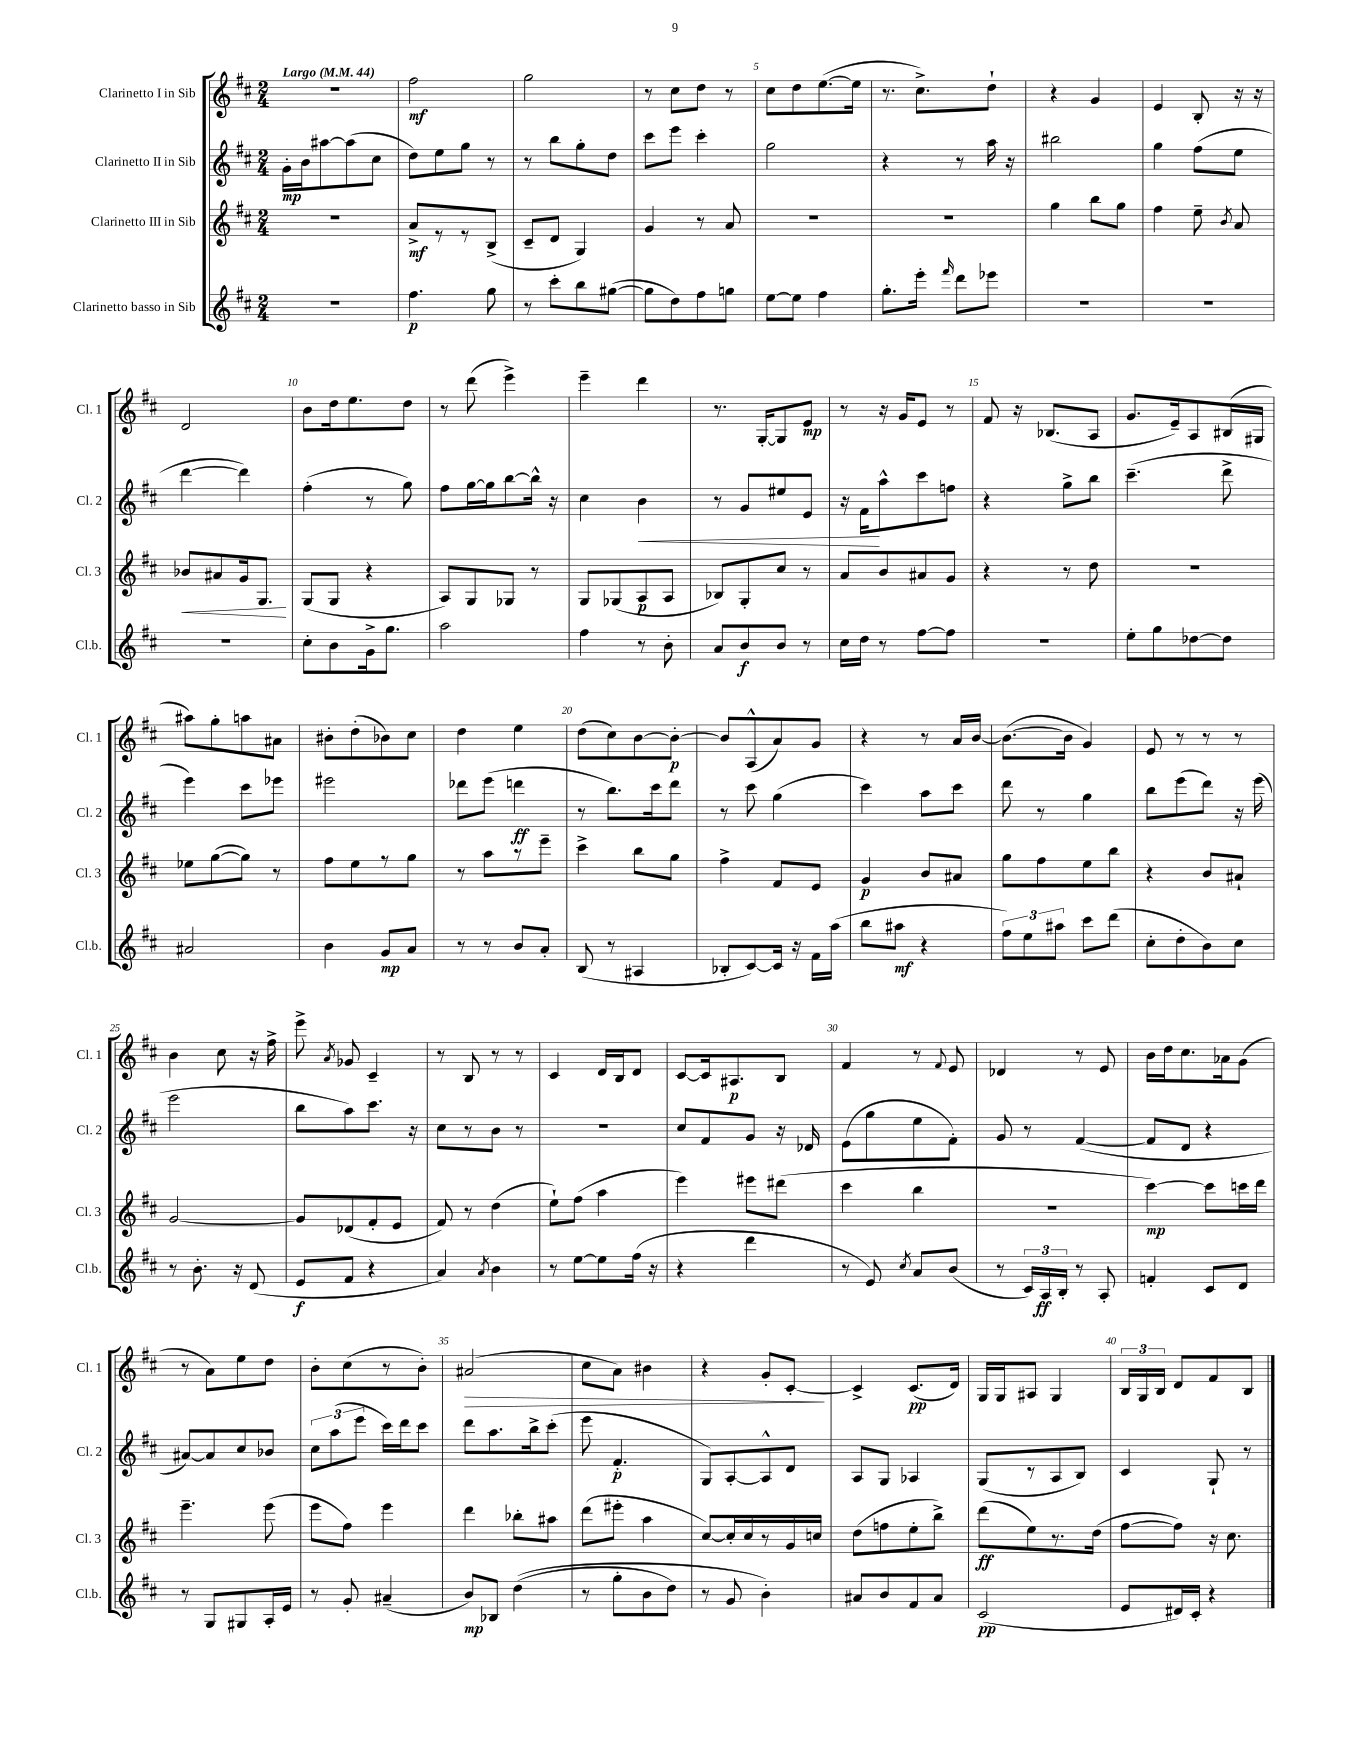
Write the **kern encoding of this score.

**kern	**kern	**kern	**kern
*staff4	*staff3	*staff2	*staff1
*clefG2	*clefG2	*clefG2	*clefG2
*k[f#c#]	*k[f#c#]	*k[f#c#]	*k[f#c#]
*M2/4	*M2/4	*M2/4	*M2/4
*MM44	*MM44	*MM44	*MM44
2r	2r	16g'	2r
.	.	16b	.
.	.	[8aa#	.
.	.	(8aa#]	.
.	.	8cc#	.
=	=	=	=
4.ff#	8a^	8dd)	2ff#
.	8r	8ee	.
.	8r	8gg	.
8gg	(8B^	8r	.
=	=	=	=
8r	8c#~	8r	2gg
8ccc#'	8d	8bb	.
8bb	4G)	8gg'	.
([8gg#	.	8dd	.
=	=	=	=
8gg#]	4g	8ccc#	8r
8dd)	.	8eee	8cc#
8ff#	8r	4ccc#'	8dd
8gg	8a	.	8r
=	=	=	=
[8ee	2r	2gg	8cc#
8ee]	.	.	8dd
4ff#	.	.	([8.ee
.	.	.	16ee]
=	=	=	=
8.gg'	2r	4r	8.r
16eee'	.	.	8.cc#^)
16qqfff#	.	.	.
8ddd	.	8r	.
8eee-	.	16aa	8dd`
.	.	16r	.
=	=	=	=
2r	4gg	2bb#	4r
.	8bb	.	4g
.	8gg	.	.
=	=	=	=
2r	4ff#	4gg	4e
.	8ee~	(8ff#	8B'
.	8qb	.	.
.	8a	8ee	16r
.	.	.	16r
=	=	=	=
2r	8b-	[4ddd	2d
.	8a#	.	.
.	16g	4ddd])	.
.	8.G	.	.
=	=	=	=
8cc#'	(8G	(4ff#'	8b
8b	8G	.	16dd
.	.	.	8.ee
16g^	4r	8r	.
8.gg	.	.	.
.	.	8gg)	8dd
=	=	=	=
2aa	8A)	8ff#	8r
.	8G	[16gg	(8ddd
.	.	16gg]	.
.	8G-	[8bb	4eee^)
.	8r	16bb^^]	.
.	.	16r	.
=	=	=	=
4ff#	8G	4cc#	4eee~
.	(8G-	.	.
8r	8A	4b	4ddd
8b'	8A	.	.
=	=	=	=
8a	8B-)	8r	8.r
8b	8G'	8g	.
.	.	.	[16G'
8b	8cc#	8ee#	8G]
8r	8r	8e	8e
=	=	=	=
16cc#	8a	16r	8r
16dd	.	16f#	.
8r	8b	8aa^^	16r
.	.	.	16g
[8ff#	8a#	8ccc#	8e
8ff#]	8g	8ff	8r
=	=	=	=
2r	4r	4r	8f#
.	.	.	16r
.	.	.	(8.B-
.	8r	8gg^	.
.	8dd	8bb	8A
=	=	=	=
8ee'	2r	(4.ccc#~	8.g
8gg	.	.	.
.	.	.	16e~)
[8dd-	.	.	8A
8dd-]	.	8ddd^	(16B#
.	.	.	16G#
=	=	=	=
2a#	8ee-	4eee)	8aa#)
.	([8gg	.	8gg'
.	8gg])	8ccc#	8aa
.	8r	8eee-	8a#
=	=	=	=
4b	8ff#	2eee#	8b#'
.	8ee	.	(8dd'
8g	8r	.	8b-)
8a	8gg	.	8cc#
=	=	=	=
8r	8r	8ddd-	4dd
8r	8aa	(8eee	.
8b	8r	4ddd	4ee
8a'	8eee~	.	.
=	=	=	=
(8B	4ccc#^	8r	(8dd
8r	.	8.bb)	8cc#)
4A#	8bb	.	[8b
.	.	16ccc#	.
.	8gg	8ddd	8b'_
=	=	=	=
8B-'	4ff#^	8r	8b]
[8c#)	.	8ccc#	(8A^^
16c#]	8f#	(4gg	8a)
16r	.	.	.
16f#	8e	.	8g
(16aa	.	.	.
=	=	=	=
8bb	4g	4ccc#)	4r
8aa#	.	.	.
4r	8b	8aa	8r
.	8a#	8ccc#	16a
.	.	.	[16b
=	=	=	=
12ff#)	8gg	8ddd	(8.b_
12ee	.	.	.
.	8ff#	8r	.
12aa#	.	.	.
.	.	.	16b]
8ccc#	8ee	4gg	4g)
(8ddd	8bb	.	.
=	=	=	=
8cc#'	4r	8bb	8e
8dd'	.	(8eee	8r
8b)	8b	8ddd)	8r
8cc#	8a#`	16r	8r
.	.	(16eee	.
=	=	=	=
8r	[2g	2eee	4b
8.b'	.	.	.
.	.	.	8cc#
16r	.	.	.
(8d	.	.	16r
.	.	.	16ff#^
=	=	=	=
8e	8g]	8bb	8eee^
.	.	.	8qa
8f#	(8d-	8aa)	8g-
4r	8f#'	8.ccc#	4c#~
.	8e	.	.
.	.	16r	.
=	=	=	=
4a)	8f#)	8cc#	8r
.	8r	8r	8B
8qa	.	.	.
4b	(4dd	8b	8r
.	.	8r	8r
=	=	=	=
8r	8ee`)	2r	4c#
[8ee	(8ff#	.	.
8ee]	4aa	.	16d
.	.	.	16B
(16ff#	.	.	8d
16r	.	.	.
=	=	=	=
4r	4eee)	8cc#	[8c#
.	.	8f#	16c#]
.	.	.	8.A#
4ddd	8eee#	8g	.
.	(8ddd#	16r	8B
.	.	16d-	.
=	=	=	=
8r	4ccc#	(8e	4f#
8e)	.	8gg	.
8qcc#	.	.	.
8a	4bb	8ee	8r
.	.	.	8qqf#
(8b	.	8f#')	8e
=	=	=	=
8r	2r	8g	4d-
24c#)	.	8r	.
24A	.	.	.
24B'	.	.	.
8r	.	([4f#	8r
8A'	.	.	8e
=	=	=	=
4f'	[4ccc#)	8f#]	16b
.	.	.	16dd
.	.	8d	8.cc#
8c#	8ccc#]	4r	.
.	.	.	16a-
8d	16ccc	.	(8g
.	16ddd	.	.
=	=	=	=
8r	4.eee~	[8a#)	8r
8G	.	8a#]	8a)
8G#	.	8cc#	8ee
16A'	(8eee	8b-	8dd
16e	.	.	.
=	=	=	=
8r	8eee	12cc#	8b'
.	.	(12aa	.
8g'	8ff#)	.	(8cc#
.	.	12eee	.
(4a#~	4eee	16ccc#)	8r
.	.	16ddd	.
.	.	8ccc#	8b')
=	=	=	=
8b)	4ddd	8ddd	(2a#
8B-	.	8.aa	.
&((4dd	8bb-'	.	.
.	.	16bb^	.
.	8aa#	(8ccc#'	.
=	=	=	=
8r	(8ddd	8eee	8cc#
8gg'	8eee#'	4.f#'	8a)
8b	4aa	.	4b#
8dd)	.	.	.
=	=	=	=
8r	[8cc#)	8G)	4r
8g	16cc#']	[8A'	.
.	16cc#	.	.
4b'&)	8r	8A^^]	8g'
.	16g	8d	[8c#'
.	16cc	.	.
=	=	=	=
8a#	(8dd	8A	4c#^]
8b	8ff	8G	.
8f#	8ee'	4A-	(8.c#
8a#	8bb^)	.	.
.	.	.	16d)
=	=	=	=
(2c#	(8ddd	(8G	16G
.	.	.	16G
.	8ee)	8r	8A#
.	8.r	8A	4G
.	.	8B)	.
.	(16dd	.	.
=	=	=	=
8e	[8ff#	4c#	24B
.	.	.	24G
.	.	.	24B
16d#)	8ff#])	.	8d
16c#'	.	.	.
4r	16r	8G`	8f#
.	8.cc#	.	.
.	.	8r	8B
==	==	==	==
*-	*-	*-	*-
